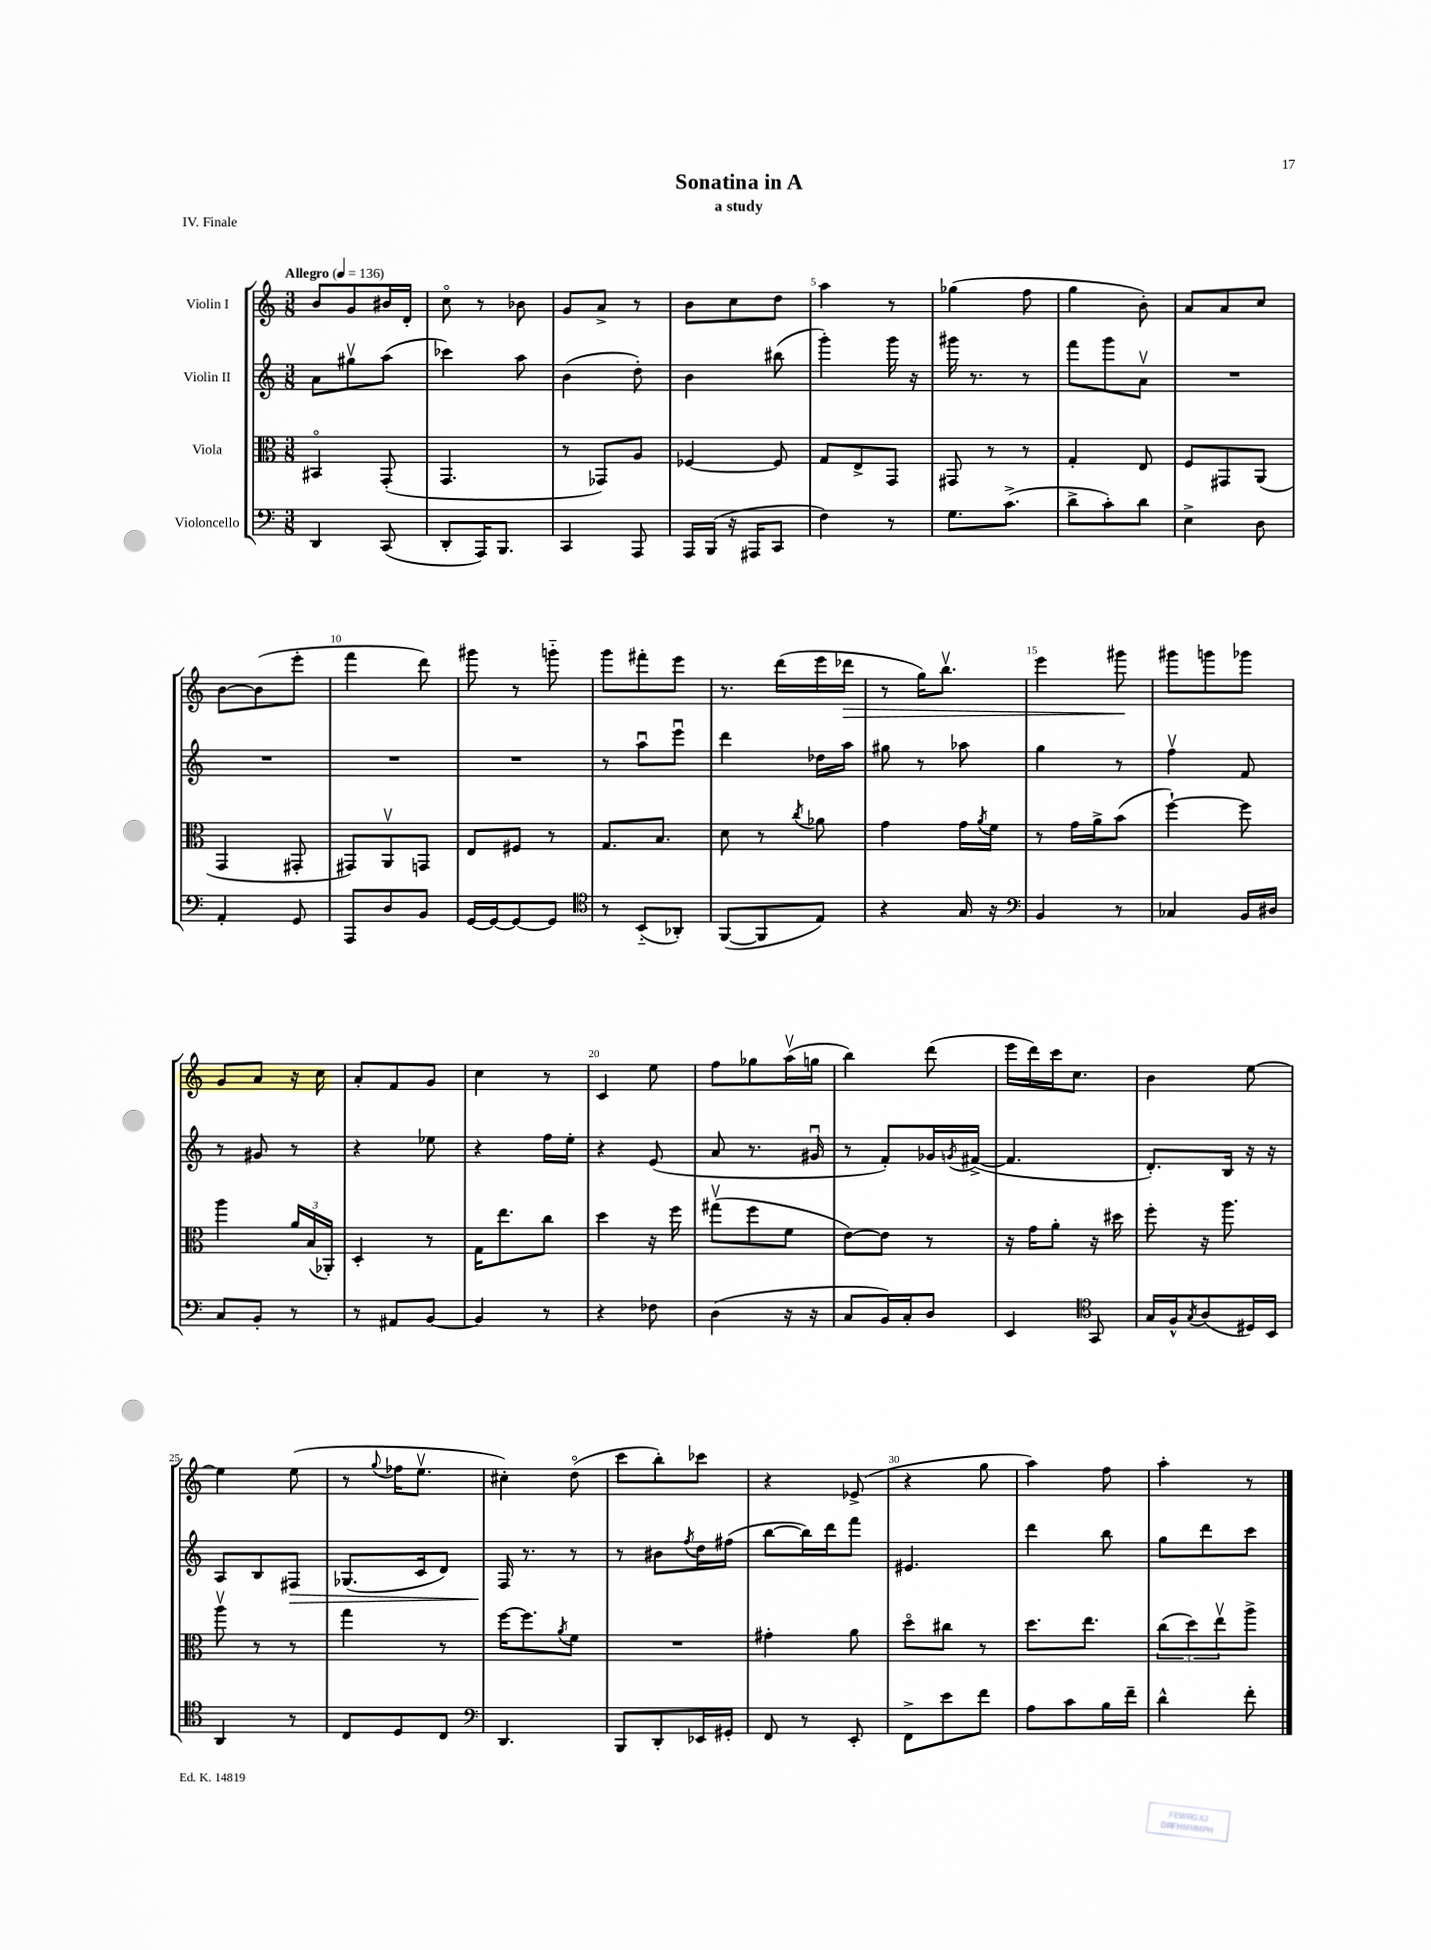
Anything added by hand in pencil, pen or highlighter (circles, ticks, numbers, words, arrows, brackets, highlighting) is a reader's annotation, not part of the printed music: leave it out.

**kern	**kern	**kern	**dynam	**kern	**dynam
*part4	*part3	*part2	*part2	*part1	*part1
*staff4	*staff3	*staff2	*staff2	*staff1	*staff1
*I"Violoncello	*I"Viola	*I"Violin II	*	*I"Violin I	*
*clefF4	*clefC3	*clefG2	*	*clefG2	*
*k[]	*k[]	*k[]	*	*k[]	*
*M3/8	*M3/8	*M3/8	*	*M3/8	*
*MM136	*MM136	*MM136	*	*MM136	*
=1	=1	=1	=1	=1	=1
!	!	!	!	!LO:TX:a:B:t=Allegro	!
4DD/	4BB#X/	8a\L	.	8b/L	.
.	.	8gg#Xv\	.	8g/	.
(8CC/	(8GG'/	(8aa\J	.	16b#X/L	.
.	.	.	.	16d'/JJ	.
=2	=2	=2	=2	=2	=2
8DD'/L	4.GG/	4ccc-X\)	.	8cc\	.
16AAA/K)	.	.	.	8r	.
8.BBB/J	.	.	.	.	.
.	.	8aa\	.	8b-X\	.
=3	=3	=3	=3	=3	=3
4CC/	8r	(4b\	.	8g/L	.
.	8GG-X/L)	.	.	8a^/J	.
8AAA/	8A/J	8dd'\)	.	8r	.
=4	=4	=4	=4	=4	=4
16AAA/LL	[4F-X/	4b\	.	8b\L	.
(16BBB/JJ	.	.	.	.	.
16r	.	.	.	8cc\	.
16AAA#X/KL	.	.	.	.	.
8CC/J	8F-/]	(8bb#X\	.	8dd\J	.
=5	=5	=5	=5	=5	=5
4F\)	8G/L	4ggg'\)	.	4aa\	.
.	8E^/	.	.	.	.
8r	8GG/J	16ggg\	.	8r	.
.	.	16r	.	.	.
=6	=6	=6	=6	=6	=6
8.G\L	8GG#X/	16ggg#X\	.	(4gg-X\	.
.	.	8.r	.	.	.
.	8r	.	.	.	.
(8.c^\J	.	.	.	.	.
.	8r	8r	.	8ff\	.
=7	=7	=7	=7	=7	=7
8d^\L	4G'/	8fff\L	.	4gg\	.
8c'\)	.	8ggg\	.	.	.
8d\J	8E/	8av\J	.	8b'\)	.
=8	=8	=8	=8	=8	=8
4E^\	8F/L	4.r	.	8a/L	.
.	8GG#X/	.	.	8a/	.
8D\	(8AA/J	.	.	8cc/J	.
!!LO:LB:g=z
=9	=9	=9	=9	=9	=9
4AA'/	4GG/	4.r	.	[8b\L	.
.	.	.	.	(8b\]	.
8GG/	8GG#X'/	.	.	8eee'\J	.
=10	=10	=10	=10	=10	=10
8AAA/L	8GG#X/L)	4.r	.	4fff\	.
8D/	8AAv/	.	.	.	.
8BB/J	8GGn/J	.	.	8ddd\)	.
=11	=11	=11	=11	=11	=11
[16GG/LL	8E/L	4.r	.	8ggg#X\	.
16GG/J_	.	.	.	.	.
8GG/_	8F#X/J	.	.	8r	.
8GG/J]	8r	.	.	8gggn\	.
=12	=12	=12	=12	=12	=12
*clefC4	*	*	*	*	*
8r	8.G/L	8r	.	8ggg\L	.
(8BB/L	.	8aau\L	.	8fff#X'\	.
.	8.B/J	.	.	.	.
8AA-X'/J)	.	8eeeu\J	.	8eee\J	.
=13	=13	=13	=13	=13	=13
([8FF/L	8d\	4ddd\	.	8.r	.
8FF/]	8r	.	.	.	.
.	.	.	.	(16ddd\LL	.
.	8qcc/	.	.	.	.
8E/J)	8a-X\	16dd-X\LL	.	16eee\	.
!	!	!	!	!	!LO:HP:b
.	.	16aa\JJ	.	16ddd-X\JJ	>
=14	=14	=14	=14	=14	=14
4r	4g\	8gg#X\	.	8r	.
.	.	8r	.	16gg\KL)	.
.	.	.	.	8.bbv\J	.
16G/	16g\LL	8aa-X\	.	.	.
.	8qa/	.	.	.	.
16r	16f\JJ	.	.	.	.
=15	=15	=15	=15	=15	=15
*clefF4	*	*	*	*	*
4BB/	8r	4gg\	.	4eee\	.
.	16g\LL	.	.	.	.
.	16a^\J	.	.	.	.
8r	(8b\J	8r	.	8ggg#X\	.
.	.	.	.	.	]
=16	=16	=16	=16	=16	=16
4C-X/	[4ff`\)	4ffv\	.	8ggg#X\L	.
.	.	.	.	8gggn\	.
16BB/LL	8ff\]	8f/	.	8ggg-X\J	.
16D#X/JJ	.	.	.	.	.
!!LO:LB:g=z
=17	=17	=17	=17	=17	=17
8C/L	4aa\	8r	.	8g/L	.
8BB'/J	.	8g#X/	.	8a/J	.
8r	24a/LL	8r	.	16r	.
.	(24B/	.	.	.	.
.	.	.	.	16cc\	.
.	24AA-X'/JJ)	.	.	.	.
=18	=18	=18	=18	=18	=18
8r	4D'/	4r	.	8a'/L	.
8AA#X/L	.	.	.	8f/	.
[8BB/J	8r	8ee-X\	.	8g/J	.
=19	=19	=19	=19	=19	=19
4BB/]	16G\KL	4r	.	4cc\	.
.	8.ee\	.	.	.	.
8r	8cc\J	16ff\LL	.	8r	.
.	.	16ee'\JJ	.	.	.
=20	=20	=20	=20	=20	=20
4r	4dd\	4r	.	4c/	.
8F-X\	16r	(8e/	.	8ee\	.
.	16ff\	.	.	.	.
=21	=21	=21	=21	=21	=21
(4D\	(8gg#Xv\L	8a/	.	8ff\L	.
.	8ff\	8.r	.	8gg-X\	.
16r	8f\J	.	.	(16aav\L	.
16r	.	16g#Xu/	.	16ggn\JJ	.
=22	=22	=22	=22	=22	=22
8C/L	[8e\L)	8r	.	4bb\)	.
16BB/L)	8e\J]	8f'/L)	.	.	.
16C'/J	.	.	.	.	.
8D/J	8r	16g-X/L	.	(8ddd\	.
.	.	8qgn/	.	.	.
.	.	([16f#X^/JJ	.	.	.
=23	=23	=23	=23	=23	=23
4EE/	16r	4.f#/]	.	16eee\LL	.
.	16g\KL	.	.	16ddd\)	.
.	8a'\J	.	.	16ccc\J	.
.	.	.	.	8.cc\J	.
*clefC4	*	*	*	*	*
8GG/	16r	.	.	.	.
.	16dd#X\	.	.	.	.
=24	=24	=24	=24	=24	=24
16G/LL	8ff'\	8.d'/L)	.	4b\	.
16F^^/J	.	.	.	.	.
8qG/	.	.	.	.	.
(8A/	16r	.	.	.	.
.	8.aa\	16B/Jk	.	.	.
16D#X/L)	.	16r	.	[8ee\	.
16BB/JJ	.	16r	.	.	.
!!LO:LB:g=z
=25	=25	=25	=25	=25	=25
4AA/	8aav\	8A/L	.	4ee\]	.
.	8r	8B/	.	.	.
!	!	!	!LO:HP:b	!	!
8r	8r	8F#X/J	>	(8ee\	.
=26	=26	=26	=26	=26	=26
8C/L	4gg\	(8.G-X/L	.	8r	.
.	.	.	.	8qqgg/	.
8D/	.	.	.	16ff-X\KL	.
.	.	16c/k	.	8.eev\J	.
8C/J	8r	8d/J)	.	.	.
=27	=27	=27	=27	=27	=27
*clefF4	*	*	*	*	*
4.DD/	[16ff\KL	16F/	.	4cc#X'\)	.
.	8.ff\]	8.r	]	.	.
.	8qa/	.	.	.	.
.	8f\J	8r	.	(8dd\	.
=28	=28	=28	=28	=28	=28
8BBB/L	4.r	8r	.	8ccc\L	.
8DD'/	.	8b#X\L	.	8bb'\)	.
.	.	8qff/	.	.	.
16EE-X/L	.	16dd\L	.	8ccc-X\J	.
16GG#X'/JJ	.	(16ff#X\JJ	.	.	.
=29	=29	=29	=29	=29	=29
8FF/	4g#X'\	[8bb\L	.	4r	.
8r	.	16bb\L])	.	.	.
.	.	16ddd\J	.	.	.
8EE'/	8a\	8fff\J	.	(8e-X^/	.
=30	=30	=30	=30	=30	=30
8FF^\L	8dd\L	4.e#X/	.	4r	.
8e\	8cc#X\J	.	.	.	.
8f\J	8r	.	.	8gg\	.
=31	=31	=31	=31	=31	=31
8A\L	8.dd\L	4ddd\	.	4aa\)	.
8c\	.	.	.	.	.
.	8.ee\J	.	.	.	.
16B\L	.	8bb\	.	8ff\	.
16f~\JJ	.	.	.	.	.
=32	=32	=32	=32	=32	=32
4d^^\	(12cc\L	8gg\L	.	4aa'\	.
.	12dd\)	.	.	.	.
.	.	8ddd\	.	.	.
.	12eev\	.	.	.	.
8f'\	8aa^\J	8ccc\J	.	8r	.
==	==	==	==	==	==
*-	*-	*-	*-	*-	*-
